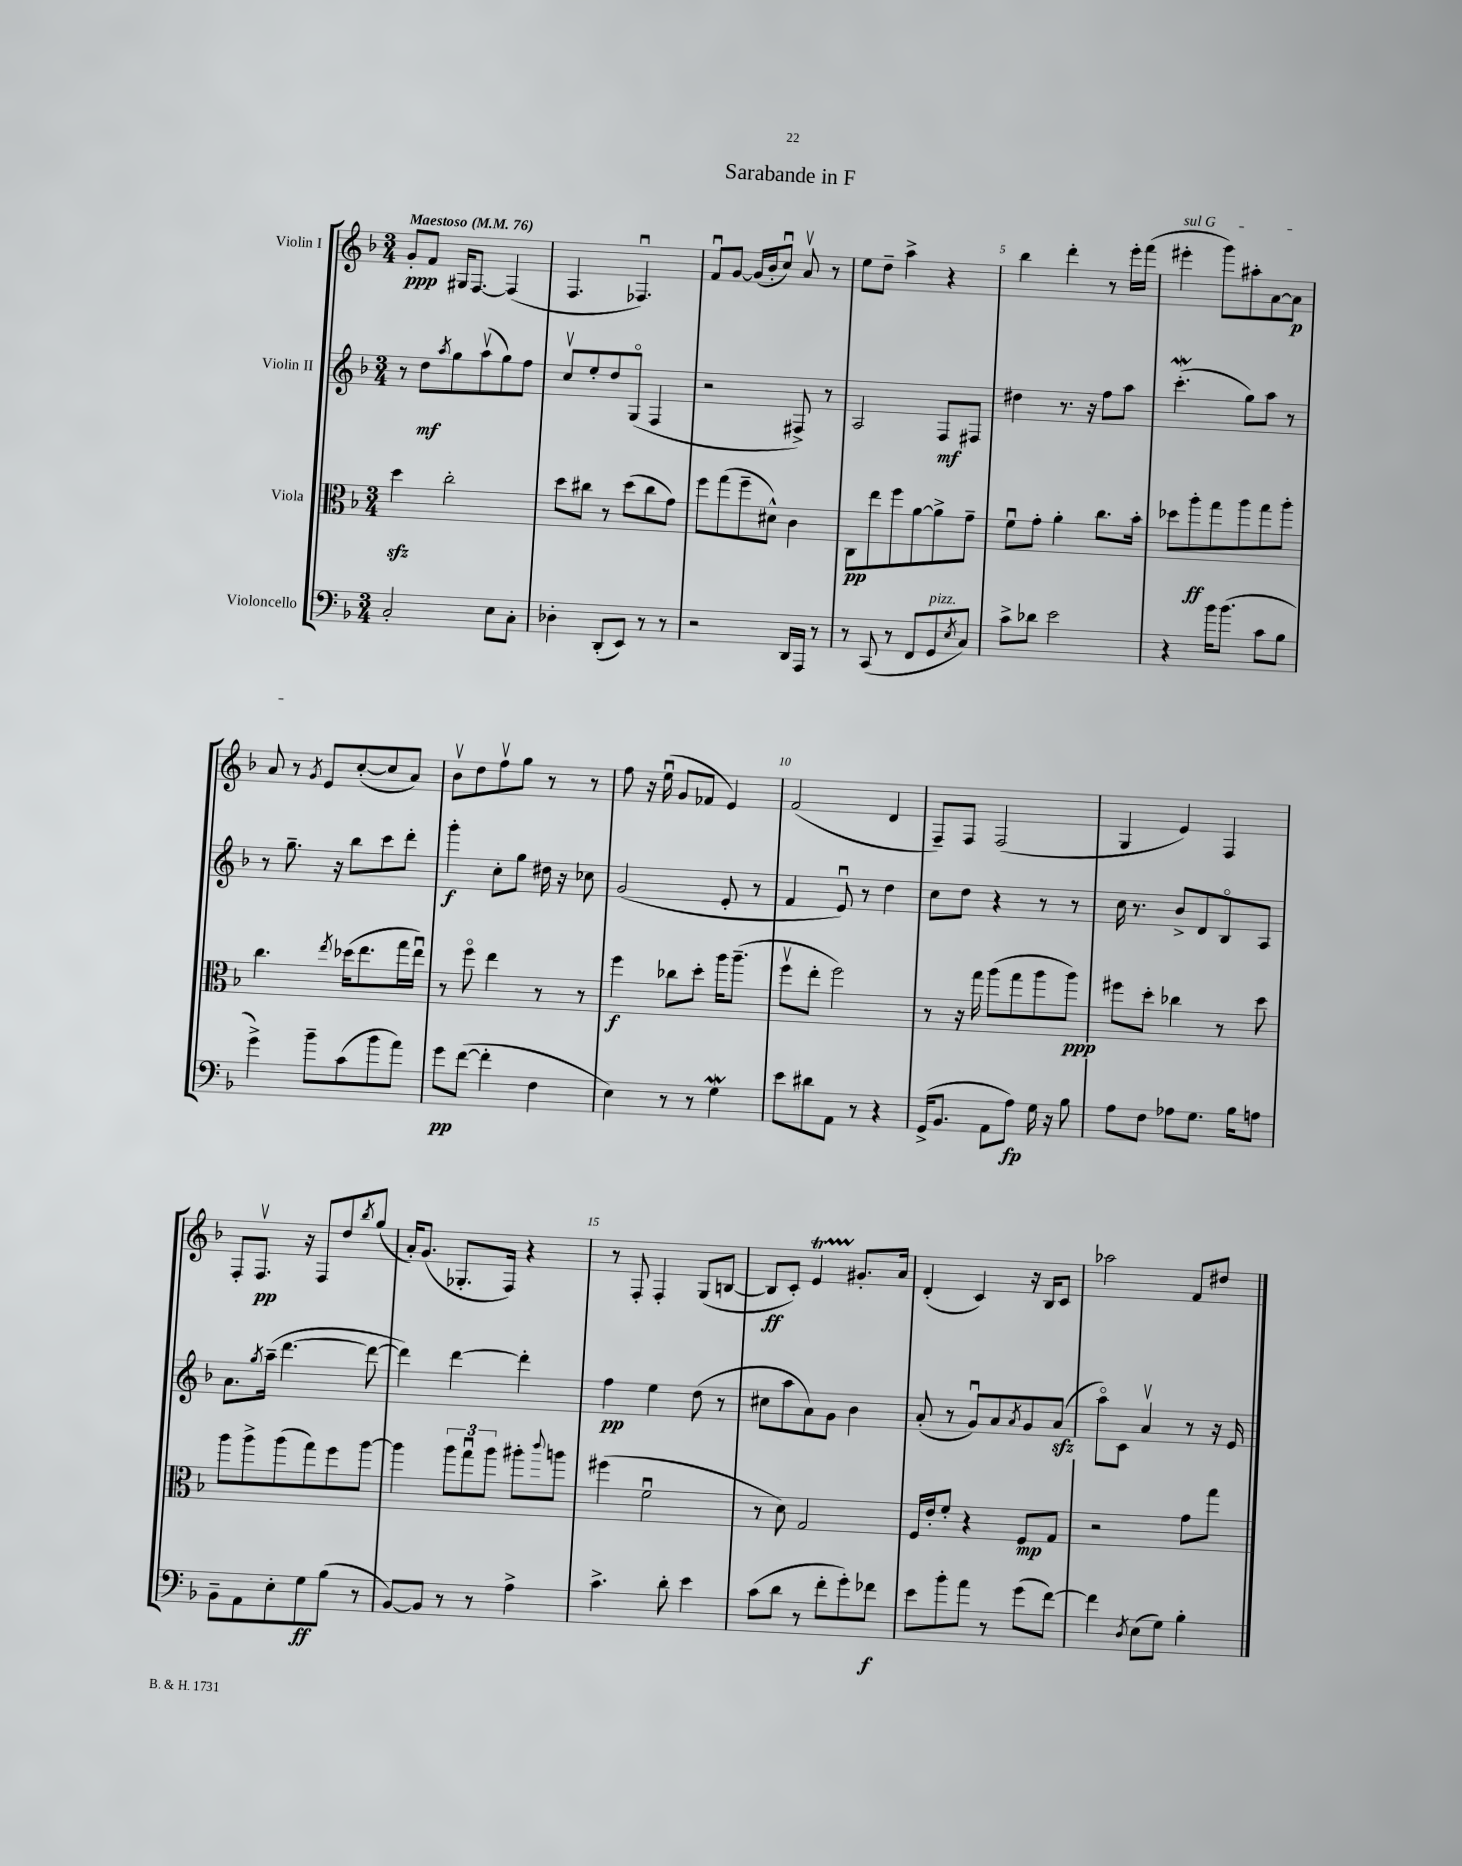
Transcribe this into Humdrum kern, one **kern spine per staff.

**kern	**kern	**kern	**kern
*staff4	*staff3	*staff2	*staff1
*clefF4	*clefC3	*clefG2	*clefG2
*k[b-]	*k[b-]	*k[b-]	*k[b-]
*M3/4	*M3/4	*M3/4	*M3/4
*MM76	*MM76	*MM76	*MM76
2C'	4dd	8r	8g'
.	.	8dd	8f
.	.	8qaa	.
.	2cc'	8gg	16G#
.	.	.	[8.F
.	.	(8aav	.
8E	.	8gg)	(4F]
8C'	.	8ff	.
=	=	=	=
4D-'	8dd	8ccv	4.F
.	8cc#	8ee'	.
(8DD'	8r	8dd	.
8EE)	(8dd	(8Go	4.F-u)
8r	8cc#	4F	.
8r	8g)	.	.
=	=	=	=
2r	8ff	2r	8fu
.	(8gg	.	[8g
.	8ff~	.	(16g]
.	.	.	16b-'
.	8d#^^)	.	8ccu)
16DD	4c	8F#^)	8av
16AAA	.	.	.
8r	.	8r	8r
=	=	=	=
8r	8C	2A	8ee
(8CC	8ee	.	8dd~
8r	8ff	.	4aa^
8FF	[8a	.	.
8GG	8a^]	8F	4r
8qE	.	.	.
8C)	8g~	8F#	.
=	=	=	=
8c^	8fu	4dd#	4bb-
8d-	8g'	.	.
2e	4a'	8.r	4ddd'
.	.	16r	.
.	8.cc	8ff	8r
.	.	8aa	16eee'
.	16b-'	.	(16fff
=	=	=	=
4r	8dd-	(4.ccc'	4eee#'
.	8aa'	.	.
16b-	8gg	.	8ggg)
(8.b-	.	.	.
.	8aa	8gg)	8aa#'
8c	8gg	8aa	[8a
8B-	8aa'	8r	8a]
=	=	=	=
4g^)	4.cc	8r	8a
.	.	8.gg~	8r
.	.	.	8qg
8b-~	.	.	8e
.	.	16r	.
.	8qee	.	.
(8c	(16dd-	8bb-	([8cc'
.	8.ee	.	.
8b-	.	8ccc	8cc]
8a)	16gg	8ddd'	8a)
.	16eeu)	.	.
=	=	=	=
8g	8r	4ggg'	8b-v
([8f	8ffo	.	8dd
4f']	4ee	8cc'	8ffv
.	.	8gg	8gg
4F	8r	16dd#	8r
.	.	16r	.
.	8r	8cc-	8r
=	=	=	=
4E)	4ff	(2g	8ff
.	.	.	16r
.	.	.	(16eeu
8r	8cc-	.	8g
8r	8dd'	.	8f-
4G	16aa	8e'	4e)
.	(8.aa~	.	.
.	.	8r	.
=	=	=	=
8e	8ffv	4f	(2f
8d#	8ee'	.	.
8AA	2ff)	8eu)	.
8r	.	8r	.
4r	.	4dd	4d
=	=	=	=
(16GG^	8r	8cc	8F~)
8.BB-	.	.	.
.	16r	8dd	8F
.	16gg	.	.
8AA	(8aa	4r	(2F
8A)	8gg	.	.
16G	8aa	8r	.
16r	.	.	.
8B-	8aa)	8r	.
=	=	=	=
8A	8ff#	16cc	4G
.	.	8.r	.
8F	8dd'	.	.
8A-	4cc-	8b-^	4e)
8.G	.	8d	.
.	8r	8B-o	4F
16B-	.	.	.
8A	8dd	8A	.
=	=	=	=
8BB-~	8aa	8.a	8F'
8AA	8aa^	.	8.Fv
.	.	8qgg	.
.	.	(16aa~	.
8E'	(8aa	[4.ddd	.
.	.	.	16r
8G	8gg)	.	8F
(8B-	8ff	.	8dd
.	.	.	8qbb-
8r	[8aa	8ddd_	(8gg
=	=	=	=
[8BB-)	4aa]	4ddd])	16a')
.	.	.	(8.g
8BB-]	.	.	.
8r	12aa	[4ddd	8.G-'
.	12ggu	.	.
8r	.	.	.
.	12aa	.	.
.	.	.	16F)
4A^	8aa#'	4ddd']	4r
.	8qqccc	.	.
.	8aa	.	.
=	=	=	=
4.c^	(4ff#	4ff	8r
.	.	.	8F'
.	2fu	4ee	4F'
8d'	.	.	.
4e	.	(8dd	(8G
.	.	8r	[8B
=	=	=	=
(8c	8r	8cc#	8B]
8d	8d)	8aa	8c')
8r	2G	8a)	4e
8f'	.	8g	.
8g')	.	4b-	8.g#'
8f-	.	.	.
.	.	.	16a
=	=	=	=
8e	16F	(8a'	(4d'
.	16e'	.	.
8b-'	8f'	8r	.
8a	4r	8gu)	4c)
8r	.	8a	.
.	.	8qa	.
(8g	8F	8g	16r
.	.	.	16B-
[8f)	8G	(8a	8c
=	=	=	=
4f]	2r	8aao)	2aa-
.	.	8c	.
8qD	.	.	.
(8E	.	4av	.
8G)	.	.	.
4B-'	8g	8r	8f
.	8gg	16r	8dd#
.	.	16e	.
==	==	==	==
*-	*-	*-	*-
